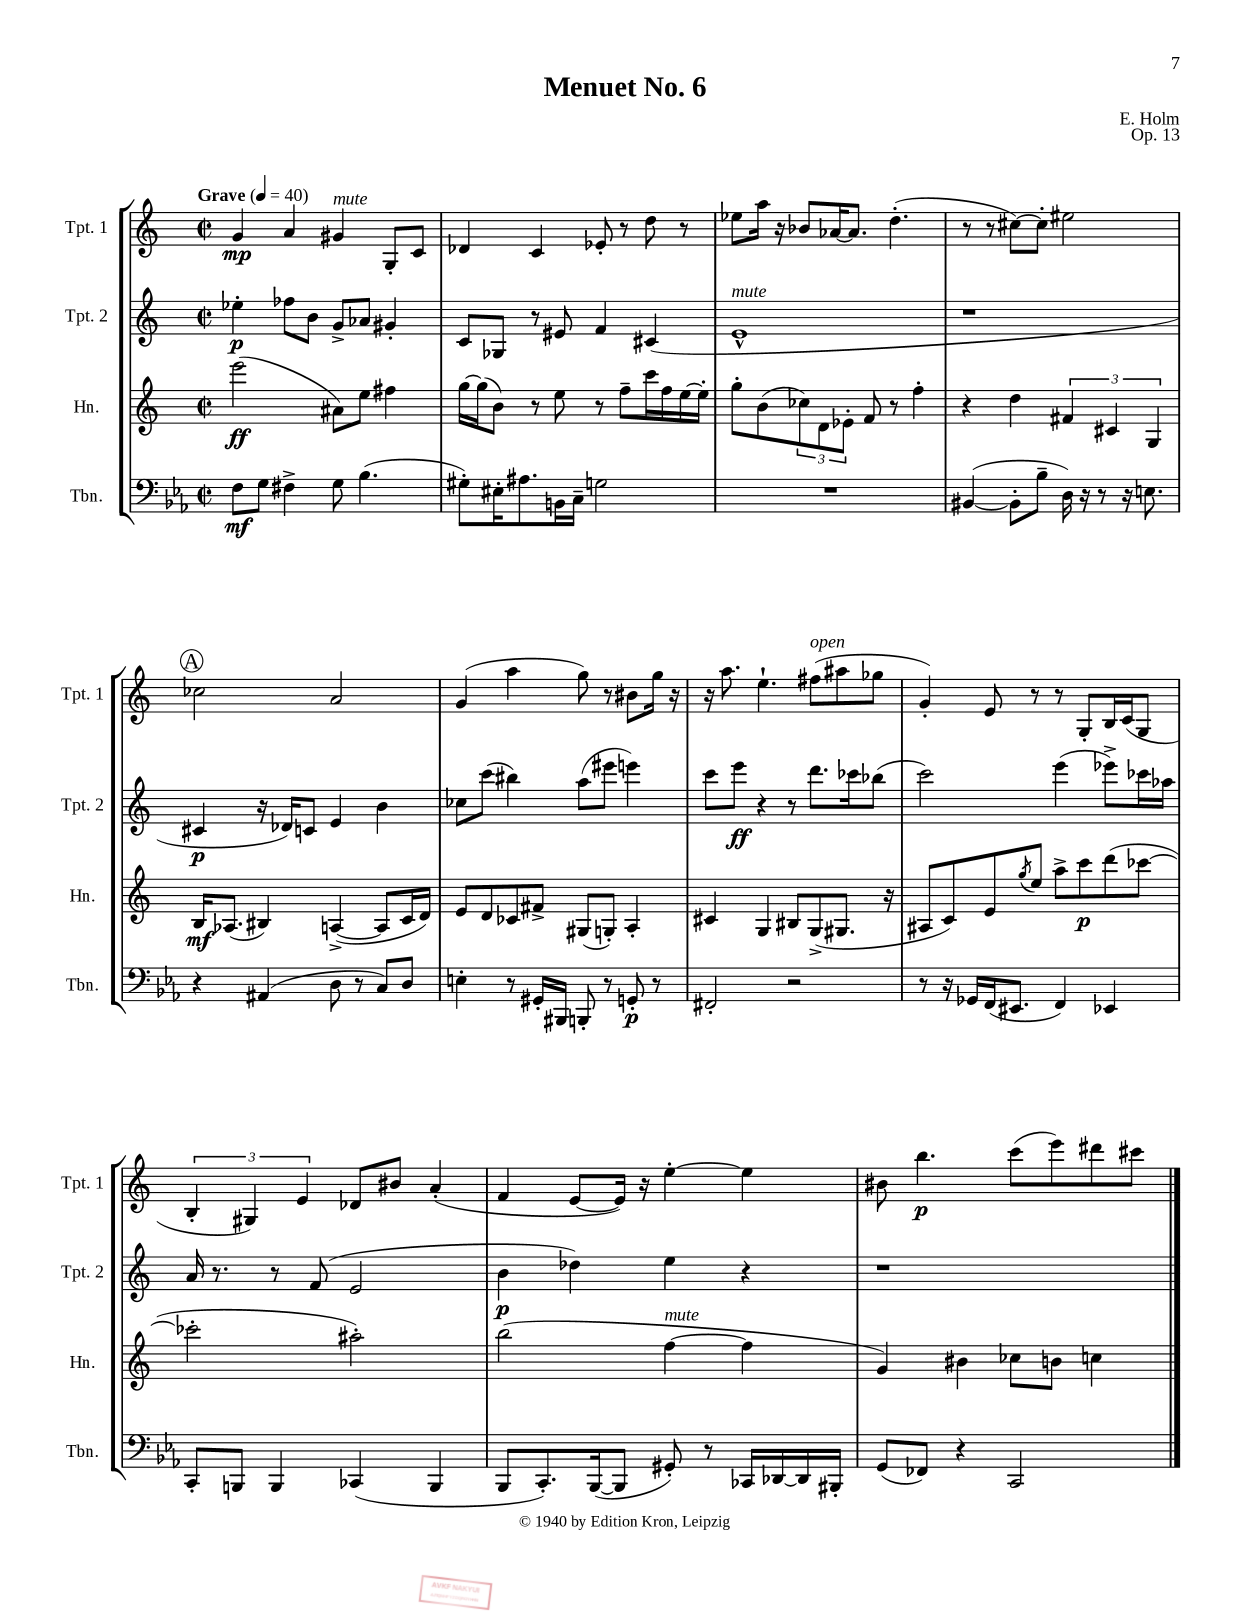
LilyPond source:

\header { title = "Menuet No. 6" composer = "E. Holm" opus = "Op. 13" }
<<
\new StaffGroup <<
\new Staff = "s0" \with { instrumentName = "Tpt. 1" shortInstrumentName = "Tpt. 1" } {
    \clef treble \key c \major \defaultTimeSignature \time 2/2 \tempo "Grave" 4 = 40
    g'4\mp a'4 gis'4^\markup { \italic "mute" } g8-. c'8 |
    des'4 c'4 ees'8-. r8 d''8 r8 |
    ees''8 a''16 r16 bes'8 aes'16~ aes'8. d''4.-.( |
    r8 r8 cis''8~) cis''8-. eis''2 |
    \mark \markup { \circle "A" } ces''2 a'2 |
    g'4( a''4 g''8) r8 bis'8 g''16 r16 |
    r16 a''8. e''4.-! fis''8^\markup { \italic "open" }( ais''8 ges''8 |
    g'4-.) e'8 r8 r8 g8-. b16 c'16( g8 |
    \tuplet 3/2 { b4-. gis4) e'4 } des'8 bis'8 a'4-.( |
    f'4 e'8~ e'16) r16 e''4~-. e''4 |
    bis'8 b''4.\p c'''8( e'''8) dis'''8 cis'''8 \bar "|." |
}
\new Staff = "s1" \with { instrumentName = "Tpt. 2" shortInstrumentName = "Tpt. 2" } {
    \clef treble \key c \major \defaultTimeSignature \time 2/2
    ees''4-.\p fes''8 b'8 g'8-> aes'8 gis'4-. |
    c'8 ges8 r8 eis'8 f'4 cis'4( |
    e'1-^^\markup { \italic "mute" } |
    r1 |
    \mark \markup { \circle "A" } cis'4\p r16 des'16) c'8 e'4 b'4 |
    ces''8 c'''8( bis''4) a''8( eis'''8 e'''4) |
    c'''8 e'''8\ff r4 r8 d'''8. ces'''16 bes''8( |
    c'''2) e'''4( ees'''8->) ces'''16 aes''16 |
    a'16 r8. r8 f'8( e'2 |
    b'4\p des''4) e''4 r4 |
    r1 \bar "|." |
}
\new Staff = "s2" \with { instrumentName = "Hn." shortInstrumentName = "Hn." } {
    \clef treble \key c \major \defaultTimeSignature \time 2/2
    e'''2\ff( ais'8) e''8 fis''4 |
    g''16~ g''16( b'8) r8 e''8 r8 f''8-- c'''16 f''16 e''16~ e''16-. |
    g''8-. b'8( \tuplet 3/2 { ces''8) d'8 ees'8-. } f'8 r8 f''4-. |
    r4 d''4 \tuplet 3/2 { fis'4 cis'4 g4 } |
    \mark \markup { \circle "A" } b16\mf aes8.( bis4) a4~->( a8 c'16 d'16) |
    e'8 d'8 ces'8 fis'8-> gis8( g8-.) a4-. |
    cis'4 g4 bis8 g8->( gis8. r16 |
    ais8 c'8) e'8 \acciaccatura { g''8 } e''8 a''8-> c'''8\p d'''8( ces'''8~ |
    ces'''2-. ais''2-.) |
    b''2( f''4~^\markup { \italic "mute" } f''4 |
    g'4) bis'4 ces''8 b'8 c''4 \bar "|." |
}
\new Staff = "s3" \with { instrumentName = "Tbn." shortInstrumentName = "Tbn." } {
    \clef bass \key ees \major \defaultTimeSignature \time 2/2
    f8\mf g8 fis4-> g8 bes4.( |
    gis8-.) eis16-. ais8. b,16 c16-- g2 |
    R1 |
    bis,4~( bis,8-. bes8-- d16) r16 r8 r16 e8. |
    \mark \markup { \circle "A" } r4 ais,4( d8 r8 c8) d8 |
    e4-. r8 gis,16-. bis,,16 b,,8-. r8 g,8-.\p r8 |
    fis,2-. r2 |
    r8 r16 ges,16 f,16( eis,8. f,4) ees,4 |
    c,8-. b,,8 b,,4 ces,4( b,,4 |
    bes,,8 c,8.-.) bes,,16~( bes,,8 gis,8-.) r8 ces,16 des,16~ des,16 bis,,16-. |
    g,8( fes,8) r4 c,2 \bar "|." |
}
>>
>>
\layout { \context { \Score \remove "Bar_number_engraver" } }
